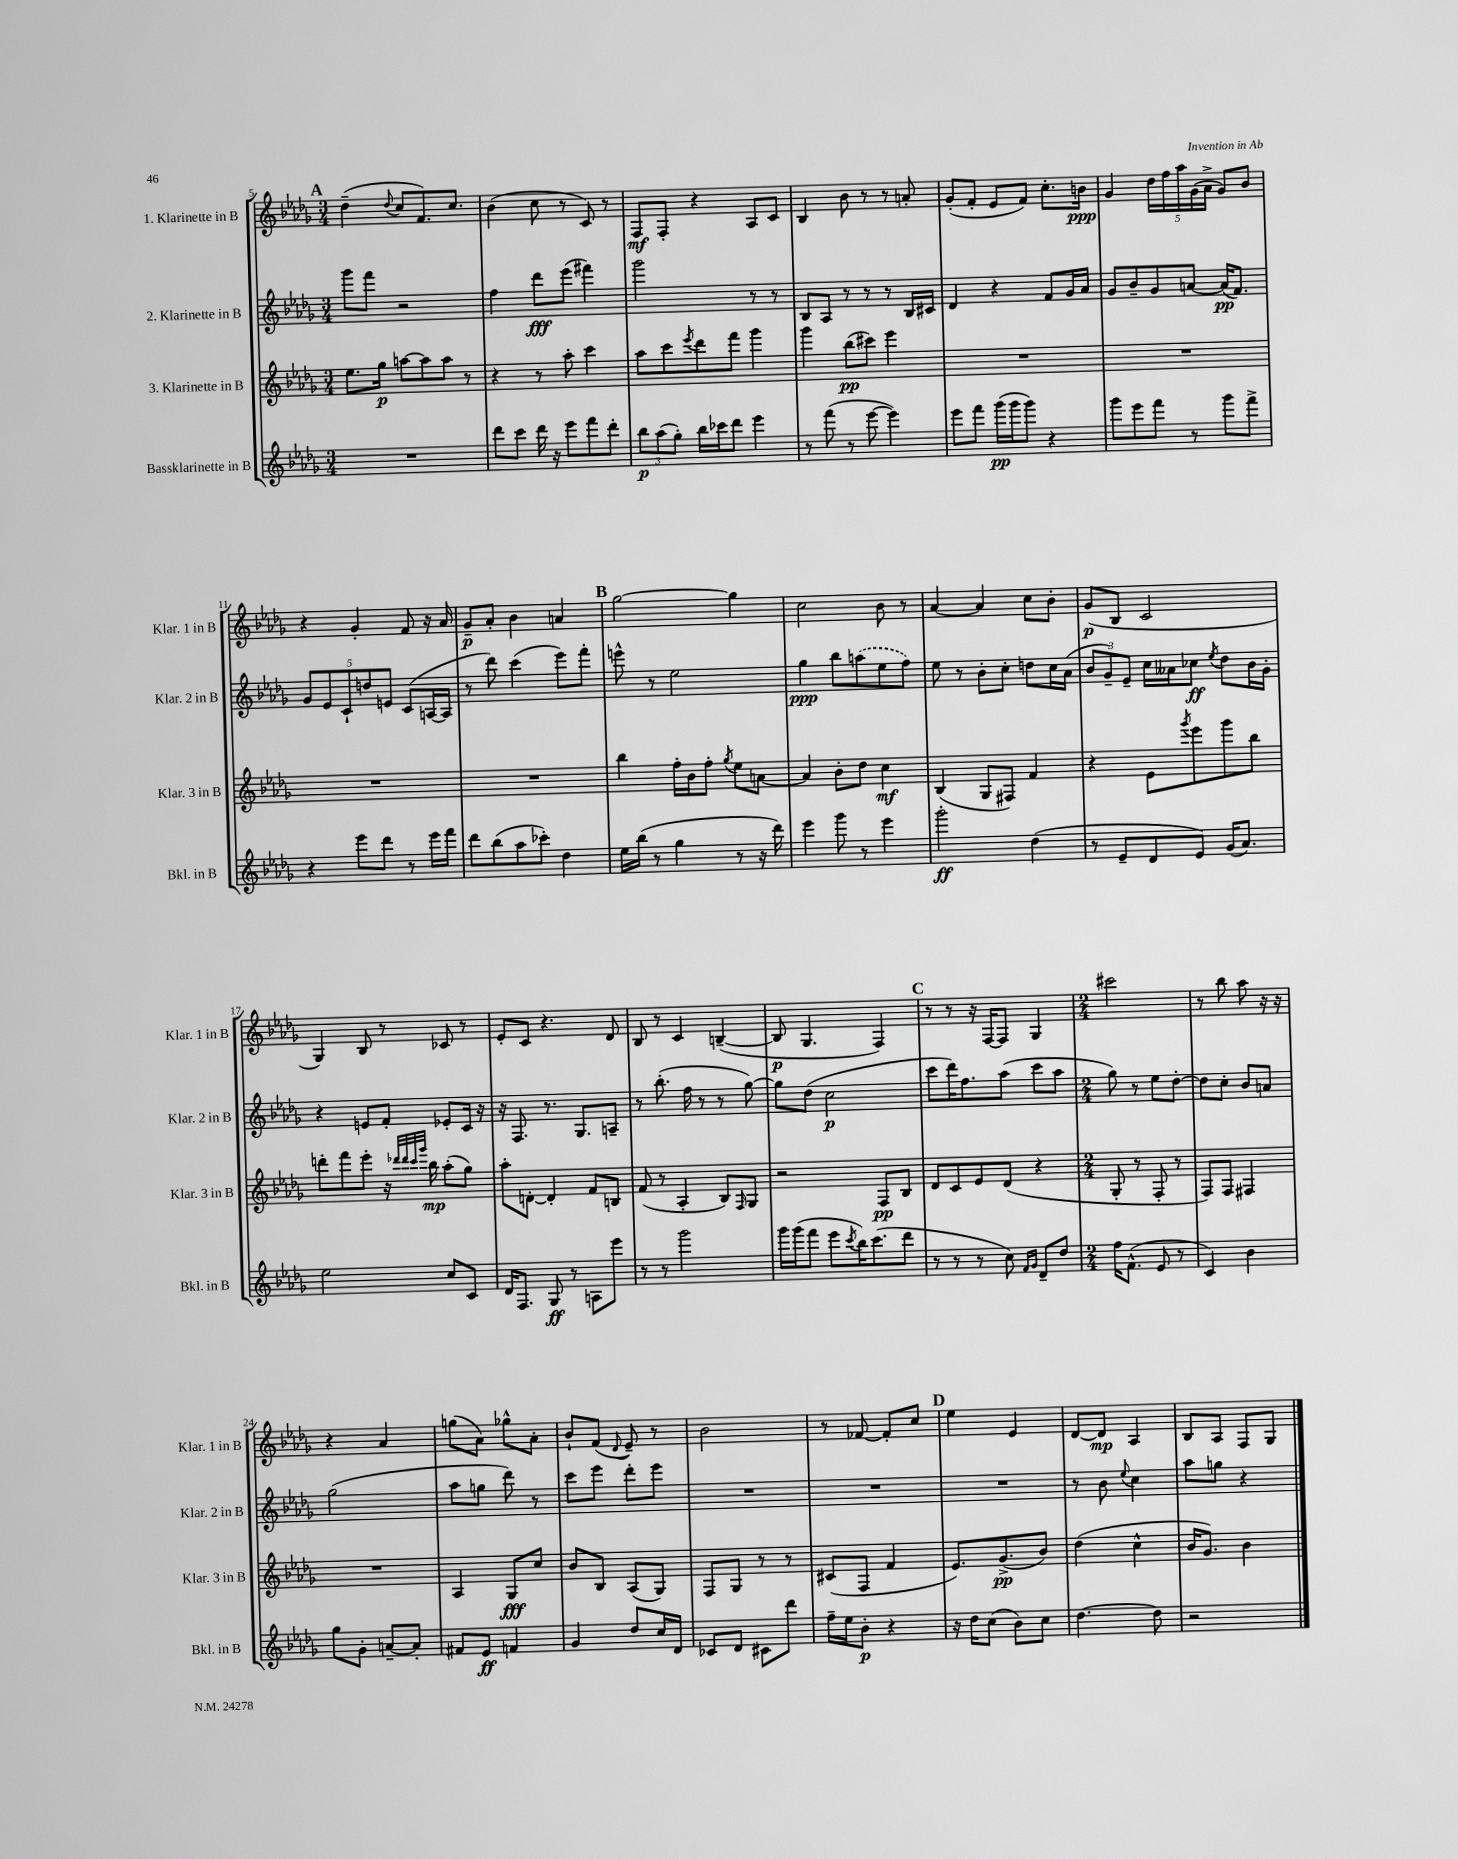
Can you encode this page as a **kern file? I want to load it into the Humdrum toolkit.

**kern	**dynam	**kern	**dynam	**kern	**dynam	**kern	**dynam
*part4	*part4	*part3	*part3	*part2	*part2	*part1	*part1
*staff4	*staff4	*staff3	*staff3	*staff2	*staff2	*staff1	*staff1
*I"Bassklarinette in B	*	*I"3. Klarinette in B	*	*I"2. Klarinette in B	*	*I"1. Klarinette in B	*
*I'Bkl. in B	*	*I'Klar. 3 in B	*	*I'Klar. 2 in B	*	*I'Klar. 1 in B	*
*clefG2	*	*clefG2	*	*clefG2	*	*clefG2	*
*k[b-e-a-d-g-]	*	*k[b-e-a-d-g-]	*	*k[b-e-a-d-g-]	*	*k[b-e-a-d-g-]	*
*M3/4	*	*M3/4	*	*M3/4	*	*M3/4	*
!!LO:REH:place=s1:t=A
=5	=5	=5	=5	=5	=5	=5	=5
2.r	.	8.ee-\L	.	8ggg-\L	.	(4dd-~\	.
.	.	.	.	8fff\J	.	.	.
.	.	16gg-\Jk	p	.	.	.	.
.	.	.	.	.	.	8qqdd-/	.
.	.	[8aan\L	.	2r	.	8cc/L	.
.	.	8aa\]	.	.	.	8.f/)	.
.	.	8aa\J	.	.	.	.	.
.	.	.	.	.	.	8.cc/J	.
.	.	8r	.	.	.	.	.
=6	=6	=6	=6	=6	=6	=6	=6
8ddd-\L	.	4r	.	4ff\	.	(4b-\	.
8ccc\J	.	.	.	.	.	.	.
16ddd-\	.	8r	.	8ddd-\L	fff	8cc\	.
16r	.	.	.	.	.	.	.
8eee-\L	.	8aa-'\	.	(8eee-\J	.	8r	.
8fff\	.	4ccc\	.	4fff#X\)	.	8c/)	.
8ddd-'\J	.	.	.	.	.	8r	.
=7	=7	=7	=7	=7	=7	=7	=7
12bb-\L	p	8aa-\L	.	2ggg-\	.	8F/L	mf
(12aa-\	.	.	.	.	.	.	.
.	.	8ccc\	.	.	.	8F'/J	.
12gg-'\J)	.	.	.	.	.	.	.
.	.	8qeee-/	.	.	.	.	.
16bb-\LL	.	8ddd-\	.	.	.	4r	.
16ccc-X\J	.	.	.	.	.	.	.
8ddd-\J	.	8fff\J	.	.	.	.	.
4eee-\	.	4ggg-\	.	8r	.	8A-/L	.
.	.	.	.	8r	.	8c/J	.
=8	=8	=8	=8	=8	=8	=8	=8
8r	.	4ggg-\	.	8B-/L	.	4B-/	.
(8fff\	.	.	.	8A-/J	.	.	.
8r	.	(8bb-\L	pp	8r	.	8b-\	.
[8eee-\	.	8ccc#X\J)	.	8r	.	8r	.
4eee-\])	.	4eee-\	.	8r	.	8r	.
.	.	.	.	16B-/LL	.	8an'/	.
.	.	.	.	16c#X/JJ	.	.	.
=9	=9	=9	=9	=9	=9	=9	=9
8eee-\L	.	2.r	.	4d-/	.	(8g-'/L	.
8fff\J	.	.	.	.	.	8f'/J	.
(16ggg-\LL	pp	.	.	4r	.	8e-/L	.
16ggg-\J	.	.	.	.	.	.	.
8ggg-\J)	.	.	.	.	.	8f/J)	.
4r	.	.	.	8f/L	.	8.cc'\L	.
.	.	.	.	16g-/L	.	.	.
.	.	.	.	16a-/JJ	.	16bn\Jk	ppp
=10	=10	=10	=10	=10	=10	=10	=10
8ggg-\L	.	2.r	.	8g-/L	.	4g-/	.
8eee-\	.	.	.	8b-~/	.	.	.
8fff\J	.	.	.	8g-/	.	20dd-\LL	.
.	.	.	.	.	.	20ff\	.
.	.	.	.	.	.	20aa-\	.
8r	.	.	.	[8an/J	.	.	.
.	.	.	.	.	.	(20g-\	.
.	.	.	.	.	.	20a-^\JJ	.
8ggg-\L	.	.	.	(16a/KL]	pp	8g-/L)	.
.	.	.	.	8.f/J)	.	.	.
8fff^\J	.	.	.	.	.	8b-/J	.
!!LO:LB:g=z
=11	=11	=11	=11	=11	=11	=11	=11
4r	.	2.r	.	10g-/L	.	4r	.
.	.	.	.	10e-/	.	.	.
.	.	.	.	10c`/	.	.	.
8eee-\L	.	.	.	.	.	4g-'/	.
.	.	.	.	10ddn/	.	.	.
8ddd-\J	.	.	.	.	.	.	.
.	.	.	.	10en/J	.	.	.
8r	.	.	.	(8c/L	.	8f/	.
16eee-\LL	.	.	.	[16An/L	.	16r	.
16fff\JJ	.	.	.	16A/JJ]	.	16a-/	.
=12	=12	=12	=12	=12	=12	=12	=12
8ddd-\L	.	2.r	.	8r	.	8g-~/L	p
(8bb-\	.	.	.	8ddd-\)	.	8a-'/J	.
8aa-\	.	.	.	(4ccc\	.	4b-\	.
8ccc-X'\J)	.	.	.	.	.	.	.
4dd-\	.	.	.	8eee-\L)	.	4an/	.
.	.	.	.	8fff'\J	.	.	.
!!LO:REH:place=s1:t=B
=13	=13	=13	=13	=13	=13	=13	=13
16ee-\LL	.	4bb-\	.	8eeen^^\	.	[2gg-\	.
(16bb-\JJ	.	.	.	.	.	.	.
8r	.	.	.	8r	.	.	.
4gg-\	.	16ff'\LL	.	2ee-\	.	.	.
.	.	16b-\J	.	.	.	.	.
.	.	8ff'\J	.	.	.	.	.
.	.	8qgg-/	.	.	.	.	.
8r	.	8ee-\L	.	.	.	4gg-\]	.
16r	.	[8an\J	.	.	.	.	.
16ddd-\)	.	.	.	.	.	.	.
=14	=14	=14	=14	=14	=14	=14	=14
4eee-\	.	4a/]	.	4gg-\	ppp	2cc\	.
8ggg-\	.	8b-'\L	.	8bb-\L	.	.	.
8r	.	8dd-\J	.	(8aan\	.	.	.
4eee-\	.	4cc\	mf	8ee-\	.	8b-\	.
.	.	.	.	8ff\J)	.	8r	.
=15	=15	=15	=15	=15	=15	=15	=15
2ggg-'\	ff	(4B-/	.	8ee-\	.	[4a-/	.
.	.	.	.	8r	.	.	.
.	.	8G-/L	.	8b-'\L	.	4a-/]	.
.	.	8F#X/J)	.	8cc'\J	.	.	.
(4dd-\	.	4f/	.	8ddn\L	.	8cc\L	.
.	.	.	.	16cc\L	.	8b-'\J	.
.	.	.	.	(16a-\JJ	.	.	.
=16	=16	=16	=16	=16	=16	=16	=16
8r	.	4r	.	12b-/L	.	(8g-/L	p
.	.	.	.	12g-~/)	.	.	.
8e-~/L	.	.	.	.	.	8B-/J	.
.	.	.	.	12e-~/J	.	.	.
8d-/	.	8e-\L	.	16cc\LL	.	2c/	.
.	.	.	.	16a--X\J	.	.	.
.	.	8qggg-/	.	.	.	.	.
8e-/J)	.	8eee-\	.	8cc-X\J	ff	.	.
.	.	.	.	8qee-/	.	.	.
(16g-/KL	.	8ggg-\	.	8dd-\L	.	.	.
8.a-/J)	.	.	.	.	.	.	.
.	.	8bb-\J	.	16b-\L	.	.	.
.	.	.	.	16g-'\JJ	.	.	.
!!LO:LB:g=z
=17	=17	=17	=17	=17	=17	=17	=17
2ee-\	.	8dddn'\L	.	4r	.	4G-/)	.
.	.	8fff\	.	.	.	.	.
.	.	8eee-'\J	.	8en/L	.	8B-/	.
.	.	16r	.	8f'/J	.	8r	.
.	.	32qqddd-X/LLL	.	.	.	.	.
.	.	32qqddd-/	.	.	.	.	.
.	.	32qqccc/	.	.	.	.	.
.	.	32qqggg-/JJJ	.	.	.	.	.
.	.	16bb-\	mp	.	.	.	.
8cc/L	.	(8aa-'\L	.	8e-X'/L	.	8c-X/	.
8c/J	.	8gg-\J)	.	16c/Jk	.	8r	.
.	.	.	.	16r	.	.	.
=18	=18	=18	=18	=18	=18	=18	=18
16d-/KL	.	8aa-'\L	.	16r	.	8e-'/L	.
8.F/J	.	.	.	8.F/	.	.	.
.	.	[8dn'\J	.	.	.	8c/J	.
8G-/	ff	4d'/]	.	8.r	.	4.r	.
8r	.	.	.	.	.	.	.
.	.	.	.	8.G-/L	.	.	.
8An\L	.	8f/L	.	.	.	.	.
8eee-\J	.	8Bn/J	.	8An~/J	.	8d-/	.
=19	=19	=19	=19	=19	=19	=19	=19
8r	.	(8f/	.	8r	.	8B-/	.
8r	.	8r	.	(8.bb-'\	.	8r	.
2ggg-\	.	4A-'/	.	.	.	4c/	.
.	.	.	.	16ff\	.	.	.
.	.	.	.	8r	.	.	.
.	.	8B-/L)	.	8r	.	([4Bn~/	.
.	.	16qqF/	.	.	.	.	.
.	.	8G-/J	.	[8gg-\)	.	.	.
=20	=20	=20	=20	=20	=20	=20	=20
16ggg-\LL	.	2r	.	8gg-\L]	.	8B/]	p
(16ggg-\J	.	.	.	.	.	.	.
8fff\J	.	.	.	(8dd-\J	.	4.G-/	.
8eee-\L	.	.	.	2cc\	p	.	.
8qccc/	.	.	.	.	.	.	.
16bb-\K)	.	.	.	.	.	.	.
(8.ccc\	.	.	.	.	.	.	.
.	.	8F/L	pp	.	.	4F/)	.
8ddd-\J	.	8B-/J	.	.	.	.	.
!!LO:REH:place=s1:t=C
=21	=21	=21	=21	=21	=21	=21	=21
8r	.	8d-/L	.	8ccc\L	.	8r	.
8r	.	8c/	.	16ddd-\K)	.	8r	.
.	.	.	.	8.ff\	.	.	.
8r	.	8e-/	.	.	.	16r	.
.	.	.	.	.	.	[16F/KL	.
8cc\)	.	(8d-/J	.	(8aa-\J	.	8F/J]	.
16qqf/LL	.	.	.	.	.	.	.
16qqg-/JJ	.	.	.	.	.	.	.
8d-~/L	.	4r	.	8ccc\L	.	4G-/	.
8dd-/J	.	.	.	8aa-\J	.	.	.
=22	=22	=22	=22	=22	=22	=22	=22
*M2/4	*	*M2/4	*	*M2/4	*	*M2/4	*
16ff\KL	.	8G-'/	.	8gg-\)	.	2ccc#X\	.
(8.f^^\J	.	.	.	.	.	.	.
.	.	8r	.	8r	.	.	.
8e-/	.	8F'/	.	8ee-\L	.	.	.
8r	.	8r	.	[8dd-'\J	.	.	.
=23	=23	=23	=23	=23	=23	=23	=23
4c/)	.	8F/L)	.	8dd-\L]	.	8r	.
.	.	8F/J	.	8cc'\J	.	8bb-\	.
4b-\	.	4F#X/	.	8b-/L	.	8aa-\	.
.	.	.	.	8an/J	.	16r	.
.	.	.	.	.	.	16r	.
!!LO:LB:g=z
=24	=24	=24	=24	=24	=24	=24	=24
8gg-\L	.	2r	.	(2gg-\	.	4r	.
8g-'\J	.	.	.	.	.	.	.
[8an~/L	.	.	.	.	.	4a-/	.
8a'/J]	.	.	.	.	.	.	.
=25	=25	=25	=25	=25	=25	=25	=25
8f#X/L	.	4A-/	.	8aa-\L	.	(8ggn\L	.
8e-/J	ff	.	.	8ggn\J	.	8a-\J)	.
4fn/	.	8G-/L	fff	8ddd-\)	.	8gg-X^^\L	.
.	.	8cc/J	.	8r	.	8a-'\J	.
=26	=26	=26	=26	=26	=26	=26	=26
4g-/	.	8b-/L	.	8ccc\L	.	8b-`/L	.
.	.	8B-/J	.	8eee-\J	.	(8f/J	.
.	.	.	.	.	.	8qqd-/	.
8dd-/L	.	(8A-/L	.	8ddd-'\L	.	8e-~/)	.
16cc/L	.	8G-/J)	.	8eee-\J	.	8r	.
16d-/JJ	.	.	.	.	.	.	.
=27	=27	=27	=27	=27	=27	=27	=27
8c-X/L	.	8F/L	.	2r	.	2b-\	.
8d-/J	.	8G-/J	.	.	.	.	.
8c#X\L	.	8r	.	.	.	.	.
8ddd-\J	.	8r	.	.	.	.	.
=28	=28	=28	=28	=28	=28	=28	=28
16ff~\LL	.	(8c#X/L	.	2r	.	8r	.
16ee-\J	.	.	.	.	.	.	.
8b-'\J	p	8F/J	.	.	.	[8f-X/	.
4r	.	4f/	.	.	.	8f-'/L]	.
.	.	.	.	.	.	8cc/J	.
!!LO:REH:place=s1:t=D
=29	=29	=29	=29	=29	=29	=29	=29
16r	.	8.e-/L)	.	2r	.	4ee-\	.
16dd-\KL	.	.	.	.	.	.	.
(8cc\J	.	.	.	.	.	.	.
.	.	(8.g-^/	pp	.	.	.	.
8b-\L)	.	.	.	.	.	4e-/	.
8cc\J	.	8b-/J)	.	.	.	.	.
=30	=30	=30	=30	=30	=30	=30	=30
[4.dd-\	.	(4dd-\	.	8r	.	[8d-/L	.
.	.	.	.	8b-\	.	8d-/J]	mp
.	.	.	.	8qqee-/	.	.	.
.	.	4cc^^\	.	4cc\	.	4A-/	.
8dd-\]	.	.	.	.	.	.	.
=31	=31	=31	=31	=31	=31	=31	=31
2r	.	16b-/KL	.	8aa-\L	.	8B-/L	.
.	.	8.g-/J)	.	.	.	.	.
.	.	.	.	8ggn\J	.	8A-/J	.
.	.	4b-\	.	4r	.	8F/L	.
.	.	.	.	.	.	8G-/J	.
==	==	==	==	==	==	==	==
*-	*-	*-	*-	*-	*-	*-	*-
